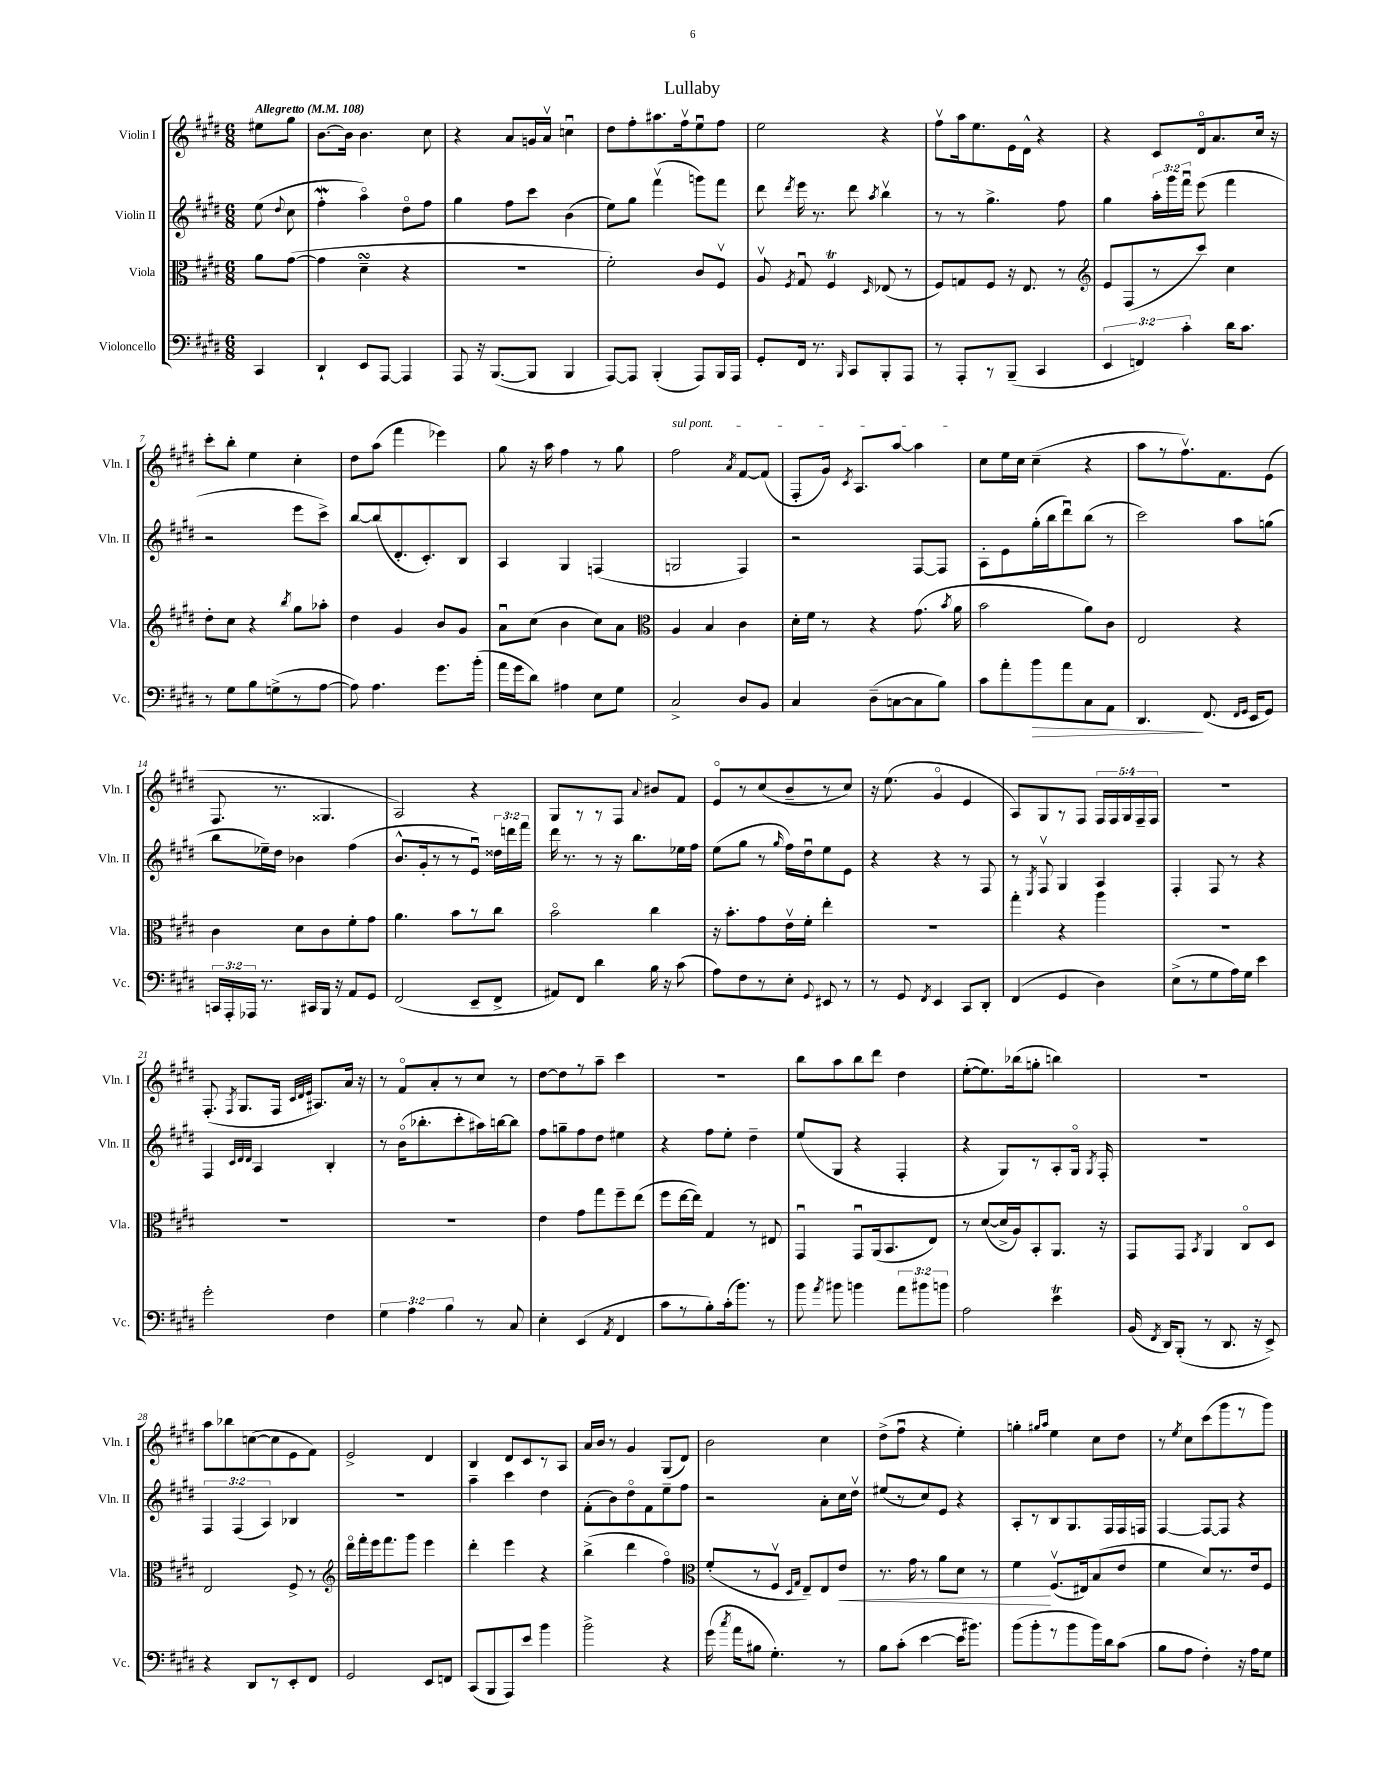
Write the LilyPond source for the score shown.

\header { title = "Lullaby" }
<<
\new StaffGroup <<
\new Staff = "s0" \with { instrumentName = "Violin I" shortInstrumentName = "Vln. I" } {
    \clef treble \key e \major \numericTimeSignature \time 6/8 \override Staff.TupletNumber.text = #tuplet-number::calc-fraction-text \partial 4 \tempo "Allegretto" 4 = 108
    \autoBeamOff eis''8[ gis''8] |
    b'8.[~ b'16] b'4. cis''8 |
    r4 a'8[ g'16 a'16]\upbow c''4\downbow |
    dis''8[ fis''8-. ais''8. fis''16\upbow e''8\downbow fis''8] |
    e''2 r4 |
    fis''8[\upbow a''16 e''8. e'16 dis'16]-^ r4 |
    r4 cis'8[ dis'16\flageolet a'8. cis''16] r16 |
    cis'''8[-. b''8]-. e''4 cis''4-. |
    dis''8[ a''8]( fis'''4 ees'''4) |
    gis''8 r16 a''16 fis''4 r8 gis''8 |
    \once \override TextSpanner.bound-details.left.text = \markup { \italic "sul pont." } fis''2\startTextSpan \acciaccatura { a'8 } fis'8[~ fis'8]( |
    fis8[-. gis'16]) \acciaccatura { cis'8 } a8.[ a''8]~ a''4\stopTextSpan |
    cis''8[ e''16 cis''16] cis''4--( r4 |
    a''8[ r8 fis''8.\upbow) fis'8. e'8]( |
    fis8. r8. gisis4. |
    a2) r4 |
    gis8[ r8 r8 fis8] \appoggiatura { a'8 } bis'8[ fis'8] |
    e'8[\flageolet r8 cis''8( b'8-- r8 cis''8]) |
    r16 e''8.( gis'4\flageolet e'4 |
    a8[) gis8 r8 fis8] \tuplet 5/4 { fis16[ fis16 gis16 fis16-- fis16] } |
    R2. |
    fis8.-.( \acciaccatura { fis8 } gis8.[ fis16] \grace { cis'32[ dis'32 e'32] } ais8.[) a'16] r16 |
    r8 fis'8[\flageolet a'8-. r8 cis''8] r8 |
    dis''8[~ dis''8 r8 a''8]-- cis'''4 |
    R2. |
    b''8[ a''8 b''8 dis'''8] dis''4 |
    e''8[~-.( e''8.) bes''16( g''8]-. b''4) |
    R2. |
    a''8[ bes''8 c''8~( c''8 e'8 fis'8]) |
    e'2-> dis'4 |
    b4 dis'8[ cis'8 r8 a8] |
    a'16[ b'16] r8 gis'4 gis8[( dis'8]) |
    b'2 cis''4 |
    dis''8[->( fis''8]\downbow r4 e''4-.) |
    g''4-. \grace { gis''16[ a''16] } e''4 cis''8[ dis''8] |
    r8 \acciaccatura { e''8 } cis''8[ cis'''8( gis'''8 r8 gis'''8]) \bar "|." |
}
\new Staff = "s1" \with { instrumentName = "Violin II" shortInstrumentName = "Vln. II" } {
    \clef treble \key e \major \numericTimeSignature \time 6/8 \override Staff.TupletNumber.text = #tuplet-number::calc-fraction-text \partial 4
    \autoBeamOff e''8( \appoggiatura { dis''8 } cis''8 |
    fis''4-.\mordent a''4\flageolet) dis''8[\flageolet fis''8] |
    gis''4 fis''8[ cis'''8] b'4( |
    e''8[) gis''8] fis'''4\upbow( g'''8[) fis'''8] |
    dis'''8 \acciaccatura { dis'''8 } e'''16 r8. dis'''8 \acciaccatura { a''8 } b''4\upbow |
    r8 r8 gis''4.-> fis''8 |
    gis''4 \tuplet 3/2 { a''16[-. gis'''16 fis'''16]\downbow } e'''8( fis'''4 |
    r2 e'''8[ cis'''8]->) |
    b''8[~ b''8( dis'8.-. cis'8.-.) b8] |
    a4 gis4 f4( |
    g2 fis4) |
    r2 fis8[~ fis8] |
    a8[-. e'8 gis''16-.( b''16 dis'''8\downbow) b''8]( r8 |
    cis'''2) a''8[ g''8]( |
    b''8[ ees''16--) dis''16] bes'4 fis''4( |
    b'8.[-^ gis'16-. r8 r8 e'8]\downbow) \tuplet 3/2 { disis''16[ d'''16 fis'''16] } |
    dis'''16 r8. r8 r16 b''8.[ ees''16 fis''16] |
    e''8[( gis''8] r8 \grace { gis''16 } fis''16[) dis''16\downbow e''8 e'8] |
    r4 r4 r8 fis8 |
    r8 \acciaccatura { e8 } fis8\upbow gis4 a4 |
    fis4-. fis8 r8 r4 |
    fis4 \grace { cis'32[ dis'32 dis'32] } a4 b4-. |
    r8 b'16[\flageolet( bes''8.-. cis'''8-. ais''16) b''16~ b''8] |
    fis''8[ g''8-- fis''8 dis''8] eis''4 |
    r4 fis''8[ e''8]-. dis''4-- |
    e''8[( gis8] r4 fis4-. |
    r4 gis8[) r8 a8-. gis16]\flageolet \acciaccatura { gis8 } fis16-. |
    R2. |
    \tuplet 3/2 { fis4 fis4( a4) } bes4 |
    R2. |
    a''4-- cis'''4 dis''4 |
    fis'8[-.( b'8) dis''8\flageolet fis'8 e''8-- fis''8] |
    r2 a'8[-. cis''16 dis''16]\upbow |
    eis''8[( r8 cis''8) e'8] r4 |
    a8[-. r8 b8 gis8. fis16 fis16 f16] |
    fis4~ fis8[~ fis8] r4 \bar "|." |
}
\new Staff = "s2" \with { instrumentName = "Viola" shortInstrumentName = "Vla." } {
    \clef alto \key e \major \numericTimeSignature \time 6/8 \partial 4
    \autoBeamOff a'8[ gis'8]~( |
    gis'4 dis'4--\turn r4 |
    R2. |
    fis'2-.) cis'8[ fis8]\upbow |
    a8\upbow \acciaccatura { fis8 } gis8\downbow fis4\trill \grace { dis16 } ees8( r8 |
    fis8[) g8 fis8] r16 e8. r8 |
    \clef treble e'8[ fis8( r8 cis'''8]) cis''4 |
    dis''8[-. cis''8] r4 \acciaccatura { b''8 } gis''8[ aes''8]-. |
    dis''4 gis'4 b'8[ gis'8] |
    a'8[\downbow cis''8]( b'4 cis''8[) a'8] |
    \clef alto a4 b4 cis'4 |
    dis'16[-. fis'16] r8 r4 gis'8.( \acciaccatura { b'8 } a'16 |
    b'2 a'8[) cis'8] |
    e2 r4 |
    cis'4 dis'8[ cis'8 fis'8-. gis'8] |
    a'4. b'8[ r8 cis''8] |
    b'2\flageolet cis''4 |
    r16 b'8.[-. gis'8 e'16\upbow fis'16]-. e''4-. |
    R2. |
    gis''4-. r4 a''4 |
    R2. |
    R2. |
    R2. |
    e'4 gis'8[ gis''8 fis''8-- e''8]( |
    fis''8[ e''16~ e''16]) gis4 r8 eis8 |
    gis,4\downbow gis,8[\downbow a,16( b,8. e8]) |
    r8 dis'8[~( dis'16-> a16) b,8-. a,8.] r16 |
    gis,8[ gis,8] \acciaccatura { b,8 } a,4 cis8[\flageolet dis8] |
    e2 fis8-> r8 |
    \clef treble dis'''16[\flageolet fis'''16-. e'''16 fis'''8. gis'''8] e'''4 |
    dis'''4-. e'''4 r4 |
    b''4->( dis'''4 fis''4\flageolet) |
    \clef alto fis'8[-.( r8 fis8]\upbow \grace { dis16[ gis16] } e8[--) e8 e'8]\< |
    r8. gis'16 r8 a'8[ dis'8] r8 |
    fis'4\! fis8.[\upbow( eis16) b8( e'8] |
    fis'4 dis'8[) r8. e'16 fis8] \bar "|." |
}
\new Staff = "s3" \with { instrumentName = "Violoncello" shortInstrumentName = "Vc." } {
    \clef bass \key e \major \numericTimeSignature \time 6/8 \override Staff.TupletNumber.text = #tuplet-number::calc-fraction-text \partial 4
    \autoBeamOff cis,4 |
    dis,4-! e,8[ a,,8]~ a,,4 |
    a,,8 r16 b,,8.[~( b,,8] b,,4 |
    a,,8[~) a,,8] b,,4-.( a,,8[) b,,16 a,,16] |
    gis,8[-. fis,16] r8. \grace { b,,16 } cis,8[ b,,8-. a,,8] |
    r8 a,,8[-. r8 b,,8]--( cis,4 |
    \tuplet 3/2 { e,4 f,4) cis'4-. } dis'16[ cis'8.] |
    r8 gis8[ b8 g8->( r8 a8]~ |
    a8) a4. gis'8.[ b'16]-.( |
    a'16[ gis'16 dis'8]) ais4 e8[ gis8] |
    cis2-> dis8[ b,8] |
    cis4 dis8[--( c8~ c8 b8]) |
    cis'8[ a'8-. b'8\> a'8 cis8 a,8] |
    dis,4.\! fis,8.( \grace { fis,16[ gis,16] } e,16[ gis,8]) |
    \tuplet 3/2 { c,16[ a,,16-. aes,,16] } r8. cis,16[ b,,16] r16 a,8[ gis,8] |
    fis,2( e,8[-- fis,8]-> |
    ais,8[) fis,8] dis'4 b16 r16 cis'8( |
    a8[) fis8 r8 e8]-. \appoggiatura { gis,8 } eis,8 r8 |
    r8 gis,8 \acciaccatura { fis,8 } e,4 cis,8[ dis,8]-. |
    fis,4( gis,4 dis4) |
    e8[->( r8 gis8 a16) gis16] e'4 |
    gis'2-. fis4 |
    \tuplet 3/2 { gis4 a4 b4 } r8 cis8 |
    e4-. e,4( \acciaccatura { a,8 } fis,4 |
    cis'8[ r8 b8-.) cis'16-.( b'8.]) r8 |
    b'8 \acciaccatura { a'8 } bis'8 b'4 \tuplet 3/2 { a'8[ bis'8 b'8] } |
    a2 e'4\trill |
    b,16( \acciaccatura { fis,8 } dis,16[) b,,8]-.( r8 dis,8. r16 e,8->) |
    r4 dis,8[ r8 e,8-. fis,8] |
    gis,2 e,8[ f,8] |
    cis,8[( b,,8 a,,8) e'8] b'4 |
    b'2-> r4 |
    gis'16( \acciaccatura { cis''8 } a'16[ bis8] gis4.-.) r8 |
    b8[ cis'8]-.( e'4~ e'16[ bis'8.]) |
    b'8[( b'8-. r8 b'8 b'16) dis'16 cis'8]( |
    b8[ a8] fis4-.) r16 a16[ gis8] \bar "|." |
}
>>
>>
